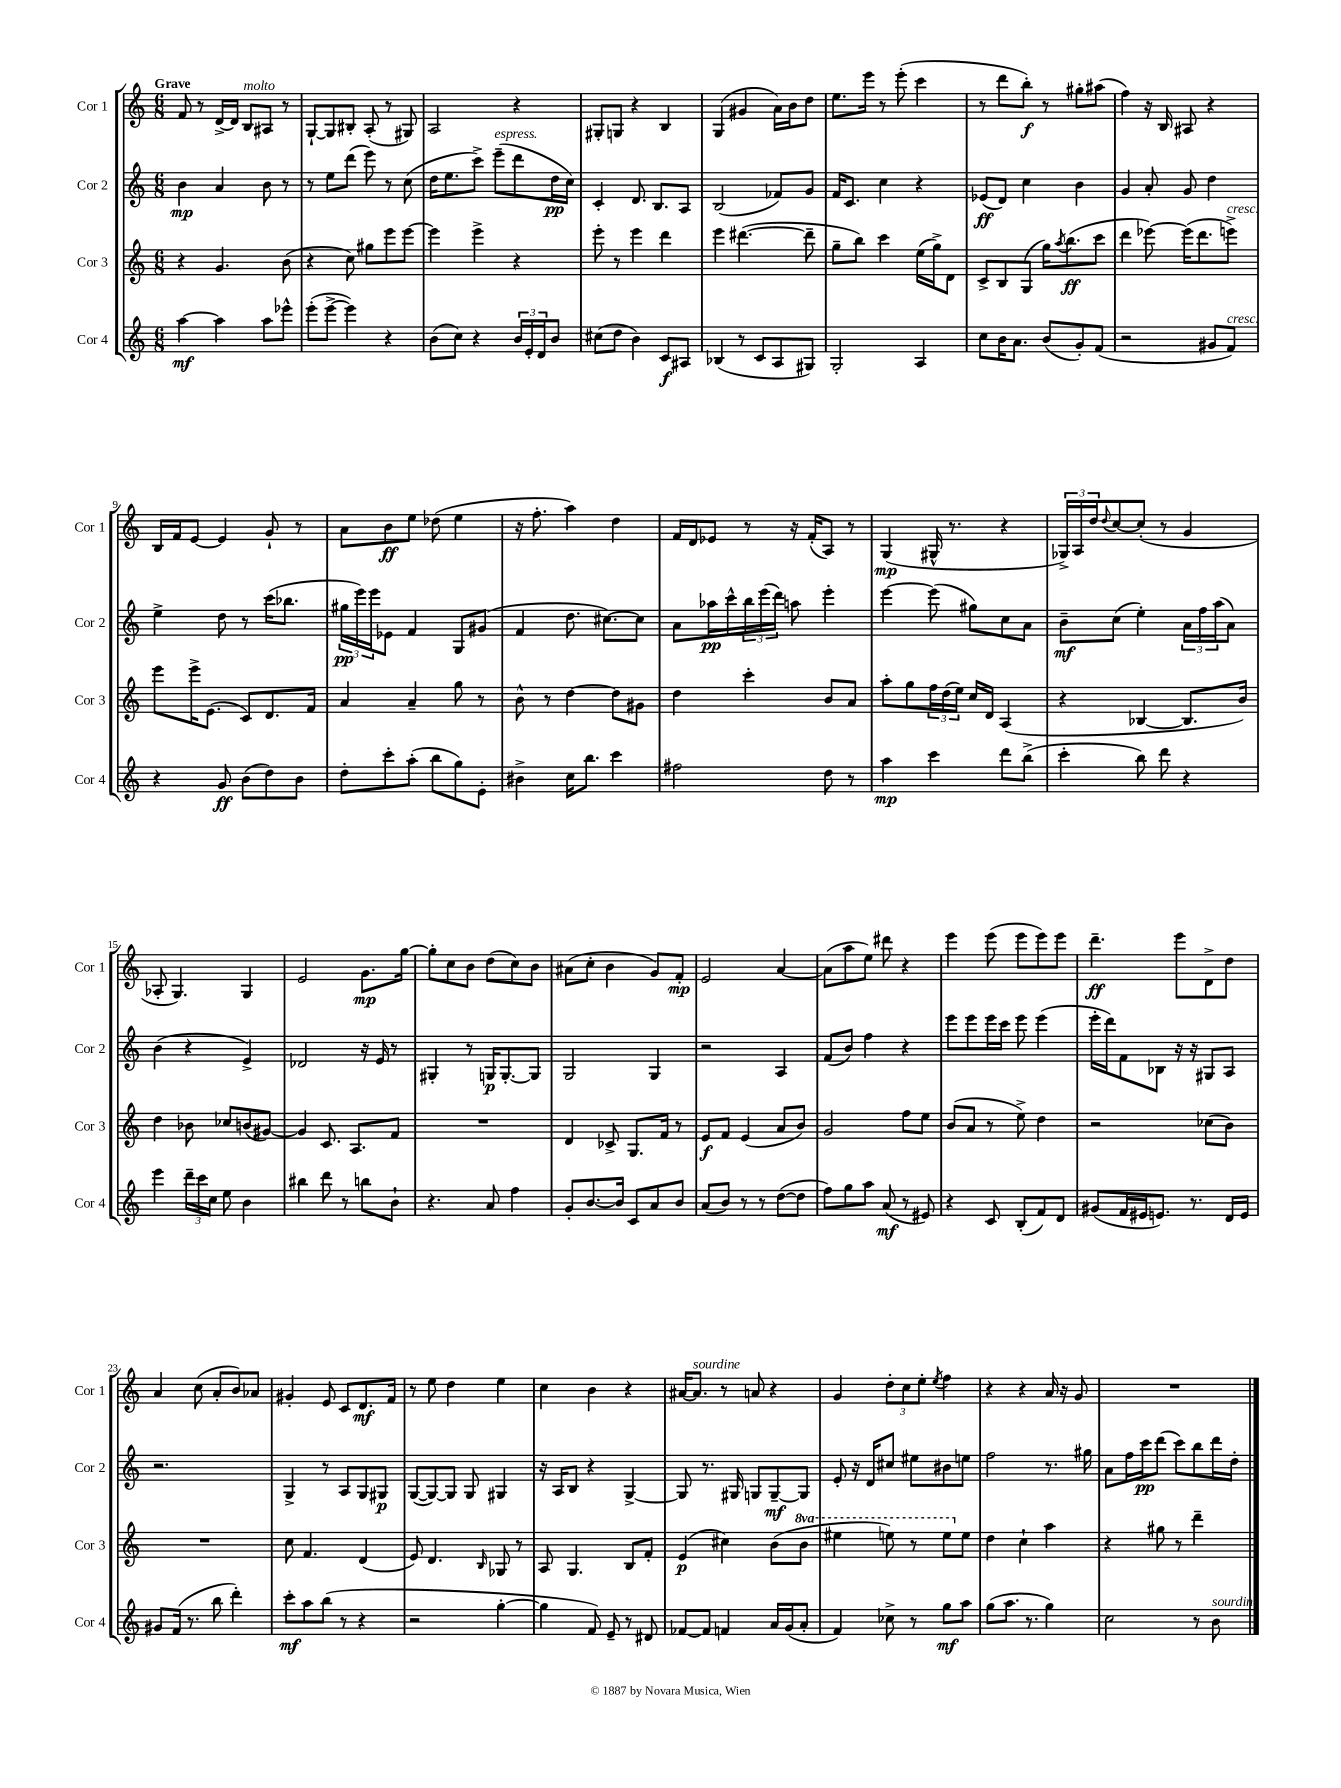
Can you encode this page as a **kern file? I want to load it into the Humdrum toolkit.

**kern	**kern	**kern	**kern
*staff4	*staff3	*staff2	*staff1
*clefG2	*clefG2	*clefG2	*clefG2
*k[]	*k[]	*k[]	*k[]
*M6/8	*M6/8	*M6/8	*M6/8
[4aa\	4r	4b\	8f/
.	.	.	8r
4aa\]	4.g/	4a/	[16d^/LL
.	.	.	16d/]JJ
.	.	.	8B/L
8aa\L	.	8b\	8A#/J
8eee-^^\J	(8b\	8r	8r
=	=	=	=
(8eee'\L	4r	8r	[8G`/L
[8eee^\J	.	8ee\L	8G/]
4eee\])	8cc\)	(8ddd\J	8B#'/J
.	8gg#\L	8eee\)	(8A'/
4r	8eee\	8r	8r
.	[8eee\J	(8cc\	8G#/)
=	=	=	=
(8b\L	4eee\]	16dd\LK	2A/
.	.	8.ee\	.
8cc\J)	.	.	.
4r	4eee^\	8ccc^\J)	.
.	.	(8eee~\L	.
24b/LL	4r	8ddd\	4r
24e'/	.	.	.
24d/J	.	.	.
8b/J	.	16dd\L	.
.	.	16cc\JJ)	.
=	=	=	=
(8cc#\L	8eee'\	4c'/	8G#'/L
8dd\J	8r	.	8G/J
4b\)	4eee\	8.d/	4r
.	.	8.B/L	.
8c/L	4ddd\	.	4B/
8A#/J	.	8A/J	.
=	=	=	=
(4B-/	4eee\	(2B/	(4G/
8r	([4.ddd#\	.	4g#/
8c/L	.	.	.
8A/	.	8f-/L)	16a\LL)
.	.	.	16b\J
8G#/J)	8ddd#~\]	8g/J	8dd\J
=	=	=	=
2G'/	8gg~\L	16f/LK	8.ee\L
.	.	8.c/J	.
.	8bb\J)	.	.
.	.	.	16eee\Jk
.	4ccc\	4cc\	8r
.	.	.	(8eee'\
4A/	(16ee\LL	4r	4ccc\
.	16gg^\J)	.	.
.	8d\J	.	.
=	=	=	=
8cc\L	8c^/L	(8e-/L	8r
16b\K	8B/	8d/J)	8ddd\L
8.a\J	.	.	.
.	(8G/J	4cc\	8bb'\J)
(8b/L	16gg\LK)	.	8r
.	8qaa/	.	.
.	(8.bb\	.	.
8g'/)	.	4b\	8gg#'\L
(8f/J	8ccc\J	.	(8aa#\J
=	=	=	=
2r	4ddd\	4g/	4ff\)
.	[8eee-\)	8a'/	16r
.	.	.	16B/
.	(16eee-\]LK	8g/	8A#/
.	8.ddd\	.	.
8g#/L	.	4dd\	4r
8f/J)	8eee^\J)	.	.
=	=	=	=
4r	8eee\L	4ee^\	16B/LL
.	.	.	16f/J
.	16eee^\K	.	[8e/J
.	(8.e\J	.	.
8g/	.	8dd\	4e/]
(8b\L	8c/L)	8r	.
8dd\)	8.d/	(16ccc\LK	8g`/
.	.	8.bb-\J	.
8b\J	.	.	8r
.	16f/Jk	.	.
=	=	=	=
8dd'\L	4a/	24gg#\LL	8a\L
.	.	24eee\)	.
.	.	24eee\J	.
8ccc'\	.	8e-\J	8b\
(8aa'\J	4a~/	4f/	8ee\J
8bb\L	.	.	(8dd-\
8gg\)	8gg\	8G/L	4ee\
8e'\J	8r	(8g#/J	.
=	=	=	=
4b#^\	8b^^\	4f/	16r
.	.	.	8.ff'\
.	8r	.	.
16cc\LK	[4dd\	8.dd\	4aa\)
8.bb\J	.	.	.
.	.	[8.cc#\L)	.
4ccc\	8dd\]L	.	4dd\
.	8g#\J	8cc#\]J	.
=	=	=	=
2ff#\	4dd\	8a\L	16f/LL
.	.	.	16d/J
.	.	16aa-\L	8e-/J
.	.	16ccc^^\	.
.	4ccc'\	24bb\	8r
.	.	(24eee\	.
.	.	24ddd\JJ)	.
.	.	8aa\	16r
.	.	.	(16f'/LK
8dd\	8b/L	4eee'\	8A/J)
8r	8a/J	.	8r
=	=	=	=
4aa\	8aa'\L	[4eee\	(4G/
.	8gg\	.	.
4ccc\	24ff\L	(8eee\]	16G#^^/
.	(24dd\	.	.
.	.	.	8.r
.	24ee\JJ)	.	.
.	16cc/LL	8gg#\L)	.
.	16d/JJ	.	.
8ddd\L	(4A/	8cc\	4r
(8bb^\J	.	8a\J	.
=	=	=	=
4ccc'\	4r	8b~\L	24G-^/LL)
.	.	.	24A/
.	.	.	24dd/J
.	.	.	8qqdd/
.	.	(8cc\J	[8cc/
8bb\)	[4B-/	4ee'\)	(8cc'/]J
8ddd\	.	.	8r
4r	8.B-/]L	24a\LL	4g/
.	.	24ff\	.
.	.	(24aa\J	.
.	.	8a\J)	.
.	16b/Jk)	.	.
=	=	=	=
4eee\	4dd\	(4b\	8A-'/
.	.	.	4.G/)
24ddd~\LL	8b-\	4r	.
24ccc\	.	.	.
24cc\JJ	.	.	.
8ee\	8cc-/L	.	.
4b\	(8b/	4e^/)	4G/
.	[8g#/J)	.	.
=	=	=	=
4bb#\	4g#/]	2d-/	2e/
8ddd\	8.c/	.	.
8r	.	.	.
.	8.A/L	.	.
8bb\L	.	16r	8.g\L
.	.	16e/	.
8b`\J	8f/J	8r	.
.	.	.	[16gg\Jk
=	=	=	=
4.r	2.r	4G#'/	8gg'\]L
.	.	.	8cc\
.	.	8r	8b\J
8a/	.	16G/LK	(8dd\L
.	.	[8.G'/	.
4ff\	.	.	8cc\)
.	.	8G/]J	8b\J
=	=	=	=
8g'/L	4d/	2G/	(8a#\L
[8.b/	.	.	8cc'\J
.	8c-^/	.	4b\
16b/]Jk	.	.	.
8c/L	8.G/L	.	.
8a/	.	4G/	8g/L)
.	16f/Jk	.	.
8b/J	8r	.	8f'/J
=	=	=	=
(8a/L	8e/L	2r	2e/
8b/J)	8f/J	.	.
8r	(4e/	.	.
8r	.	.	.
([8dd\L	8a/L	4A/	[4a/
8dd\]J	8b/J)	.	.
=	=	=	=
8ff\L)	2g/	(8f/L	(8a\]L
8gg\	.	8b/J)	8aa\
8aa\J	.	4ff\	8ee\J)
(8a/	.	.	8ddd#\
8r	8ff\L	4r	4r
8e#/)	8ee\J	.	.
=	=	=	=
4r	(8b/L	8eee\L	4eee\
.	8a/J	8eee\	.
8c/	8r	16eee\L	(8eee\
.	.	16ccc\JJ	.
(8B'/L	8ee^\)	8eee\	8eee\L
8f/)	4dd\	(4eee\	8eee\)
8d/J	.	.	8eee\J
=	=	=	=
(8g#/L	2r	16eee'\LL	4.ddd~\
.	.	16ddd\J)	.
16f/L	.	8f\	.
16e#/J	.	.	.
8.e/J)	.	8B-\J	.
.	.	16r	8eee\L
8.r	.	16r	.
.	(8cc-\L	8G#/L	8d^\
16d/LL	8b\J)	8A/J	8dd\J
16e/JJ	.	.	.
=	=	=	=
8g#/L	2.r	2.r	4a/
(16f/Jk	.	.	.
8.r	.	.	.
.	.	.	(8cc\
8bb\	.	.	8a'/L
4ddd'\)	.	.	8b/)
.	.	.	8a-/J
=	=	=	=
8ccc'\L	8cc\	4G^/	4g#'/
8aa\	4.f/	.	.
(8bb\J	.	8r	8e/
8r	.	8A/L	8c/L
4r	(4d/	8G/	8.d/
.	.	8G#/J	.
.	.	.	16f/Jk
=	=	=	=
2r	8e/)	([8G/L	8r
.	4.d/	8G/_)	8ee\
.	.	8G/]J	4dd\
.	.	8G/	.
.	16qqB/	.	.
[4gg'\	8G-/	4G#/	4ee\
.	8r	.	.
=	=	=	=
4gg\]	8A/	16r	4cc\
.	.	16A/LK	.
.	4.G/	8B/J	.
8f/)	.	4r	4b\
8e~/	.	.	.
8r	8B/L	[4G^/	4r
8d#/	8f'/J	.	.
=	=	=	=
[8f-/L	(4e/	8G/]	[16a#/LK
.	.	.	8.a#/]J
8f-/]J	.	8.r	.
4f/	4cc#\)	.	8r
.	.	16G#/	.
.	.	8G/L	8a/
16a/LL	(8b\L	[8G~/	4r
(16g/J	.	.	.
8a'/J	8bb\J	8G/]J	.
=	=	=	=
4f/)	4eee#\	8e'/	4g/
.	.	16r	.
.	.	16d/LK	.
8cc-^\	8eee\)	8cc#/J	12dd'\L
.	.	.	12cc\
8r	8r	8ee#\L	.
.	.	.	12ee'\J
.	.	.	8qee/
8gg\L	8eee\L	8b#\	4ff\
8aa\J	8ee\J	8ee\J	.
=	=	=	=
(8gg\L	4dd\	2ff\	4r
8.aa\J	.	.	.
.	4cc`\	.	4r
8.r	.	.	.
4gg\)	4aa\	8.r	16a/
.	.	.	16r
.	.	.	8g/
.	.	16gg#\	.
=	=	=	=
2cc\	4r	8a\L	2.r
.	.	16ff\L	.
.	.	16ccc\J	.
.	8gg#\	(8ddd\J	.
.	8r	8ccc\L)	.
8r	4ddd~\	8bb\	.
8b\	.	16ddd\L	.
.	.	16dd'\JJ	.
==	==	==	==
*-	*-	*-	*-
